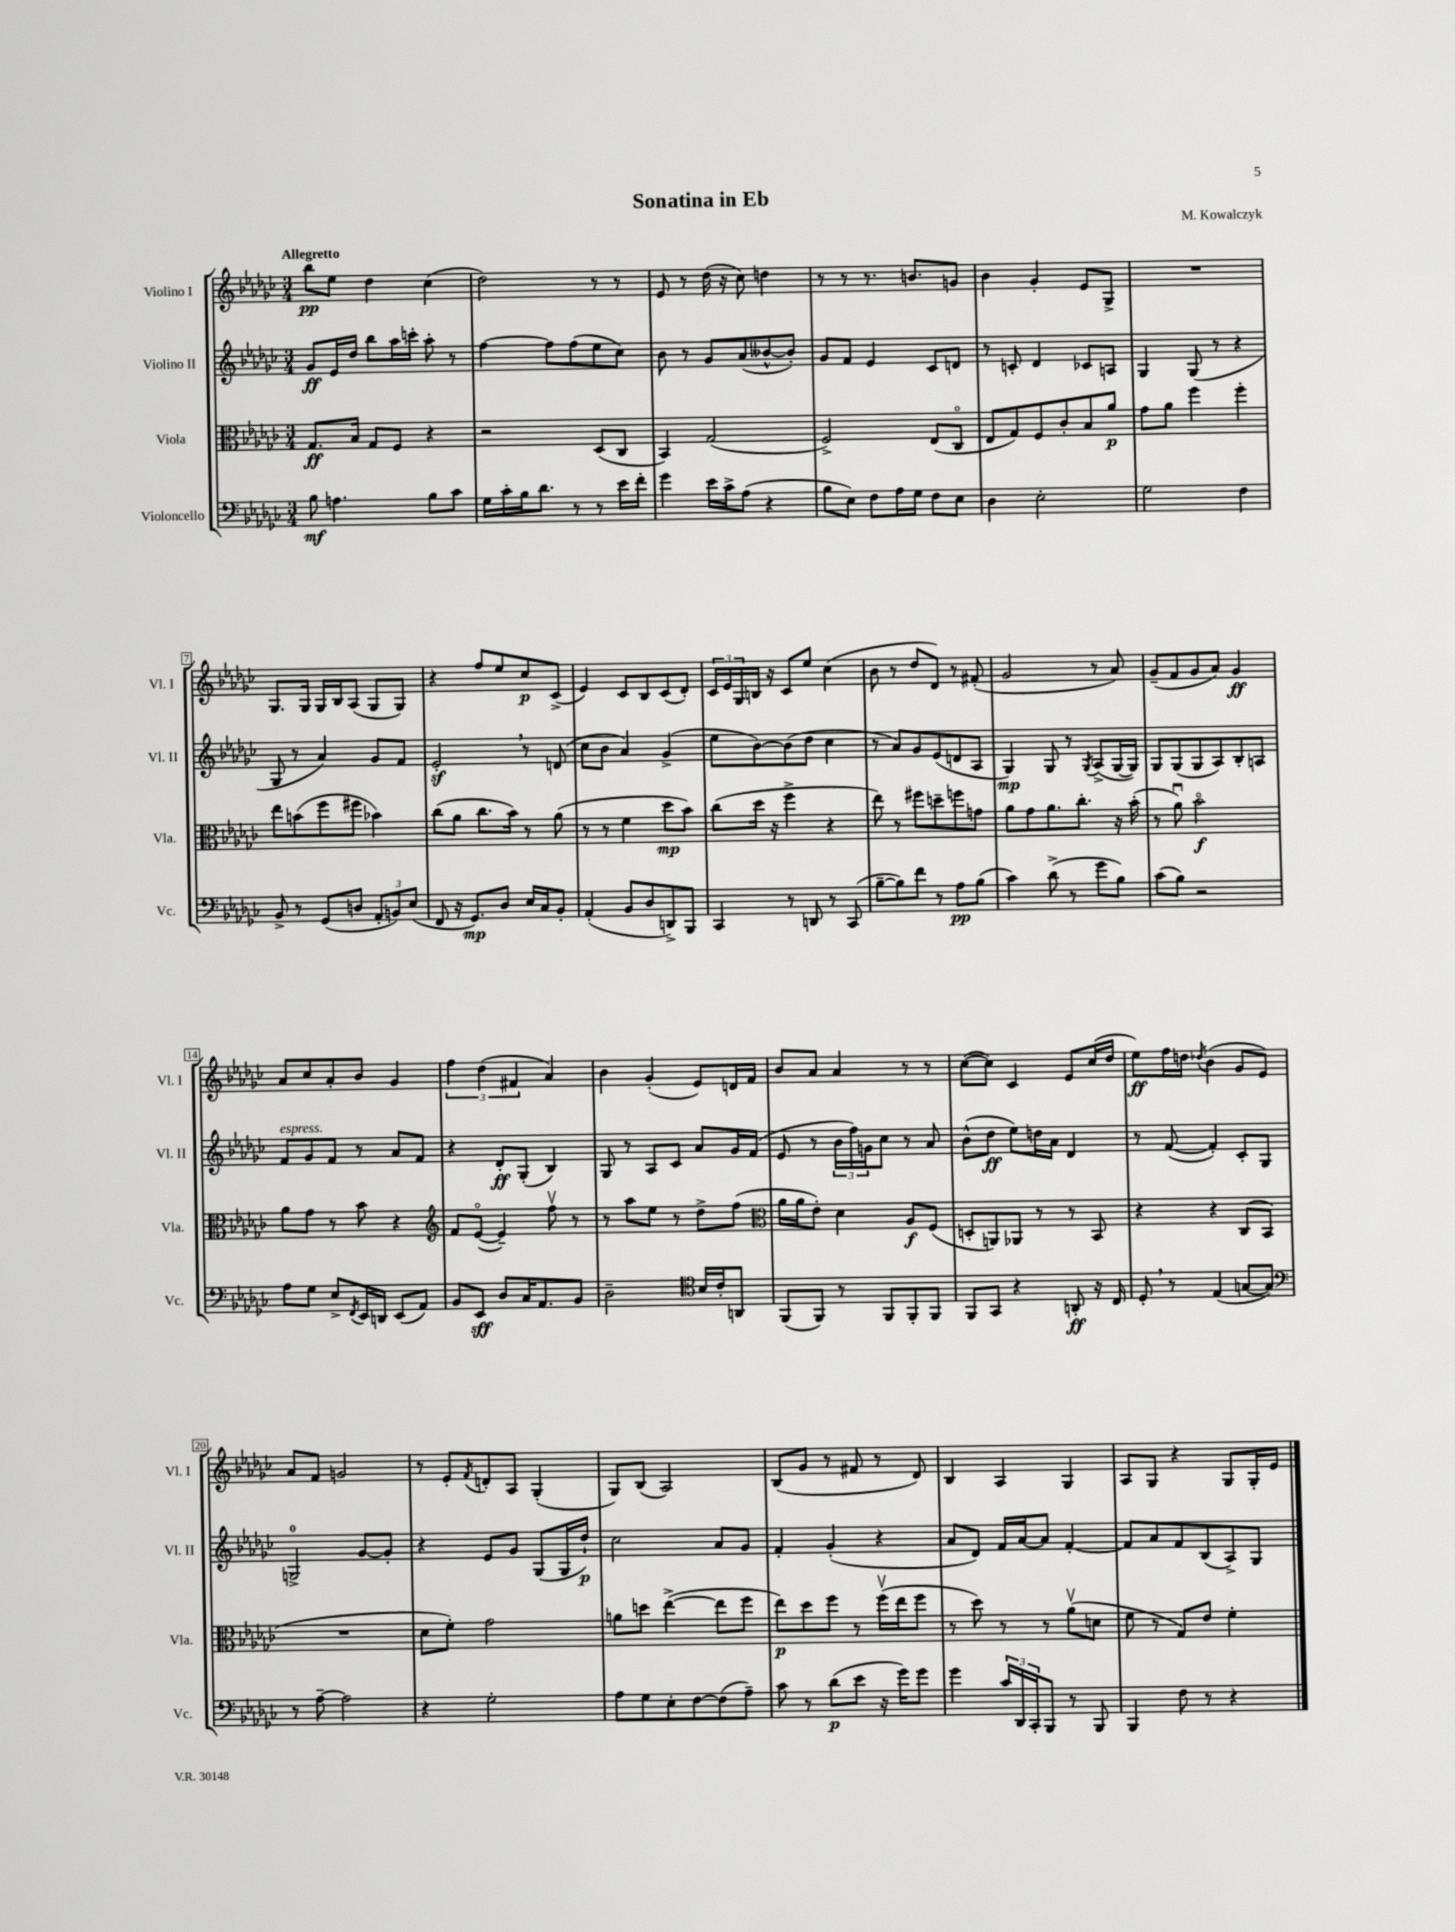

**kern	**kern	**kern	**kern
*staff4	*staff3	*staff2	*staff1
*clefF4	*clefC3	*clefG2	*clefG2
*k[b-e-a-d-g-c-]	*k[b-e-a-d-g-c-]	*k[b-e-a-d-g-c-]	*k[b-e-a-d-g-c-]
*M3/4	*M3/4	*M3/4	*M3/4
8B-	8.G-	8g-	8bb-
4.A	.	16e-	8ee-
.	16B-	16dd-	.
.	8G-	8bb-	4dd-
.	8F	16aa-	.
.	.	16ccc'	.
8B-	4r	8aa-'	(4cc-
8c-	.	8r	.
=	=	=	=
16G-	2r	[4ff	2dd-)
16c-'	.	.	.
16B-	.	.	.
8.d-	.	.	.
.	.	8ff]	.
8r	.	(8ff	.
8r	(8D-	8ee-	8r
16e-	8C-	8cc-)	8r
16f'	.	.	.
=	=	=	=
4g-	4BB-)	8b-	8e-
.	.	8r	8r
16e-	(2G-	8g-	(16dd-
16c-^	.	.	16r
(8A-	.	(8a-	8cc-)
4r	.	[8b--^^	4dd
.	.	8b--'])	.
=	=	=	=
8B-	2F^)	8g-	8r
8E-)	.	8f	8r
8F	.	4e-	8.r
16A-	.	.	.
16G-	.	.	8.b
8F	(8E-	8c-	.
8E-	8C-o	8d	8g
=	=	=	=
4D-	8E-	8r	4b-
.	8G-)	8c'	.
2E-'	8F	4d-	4g-'
.	8c-'	.	.
.	8B-	8c-	8e-
.	8a-	8A	8G-^
=	=	=	=
2G-	8g-	4G-	2.r
.	8a-	.	.
.	4ff	(8G-	.
.	.	8r	.
4F	4ff'	4r	.
=	=	=	=
8BB-^	8ee-	8G-	8.G-
8r	(8b	8r	.
.	.	.	16G-
(8GG-	8ff	4a-)	16G-
.	.	.	16B-
8D	8ff#	.	(8A-
12AA-'	4b-)	8g-	8G-
12BB)	.	.	.
.	.	8f	8G-)
(12E-	.	.	.
=	=	=	=
8FF	(8cc-	2e-'	4r
16r	8a-	.	.
8.GG-)	.	.	.
.	8.cc-	.	8ff
8D-	.	.	8ee-
.	16b-)	.	.
16E-	8r	8r	8cc-
16C-	.	.	.
8BB-'	(8a-	(8d	(8c-^
=	=	=	=
(4AA-'	8r	8cc-	4e-)
.	8r	8b-	.
8BB-	4f	4a-)	8c-
8D-	.	.	8B-
8DD^)	8dd-	(4g-^	(8c-
8BBB-	8b-)	.	8d-')
=	=	=	=
4CC-	(8cc-	8ee-	24c-
.	.	.	24e-
.	.	.	24G-
.	16dd-	[8b-)	16B
.	16r	.	16r
8r	4ff^	(8b-]	8c-
8DD	.	8dd-	8ee-
8r	4r	4cc-	(4cc-
(8CC-	.	.	.
=	=	=	=
[8B-~	8ee-)	8r	8b-
8B-])	8r	8a-)	8r
8f	8ff#	8g-	8dd-
8r	8dd~	(8e-	8d-)
8A-	8ff	8d	8r
(8B-	8g	8A-	(8f#'
=	=	=	=
4c-)	8a-	4G-)	2g-
.	8g-	.	.
(8d-^	8.a-	8G-	.
8r	.	8r	.
.	8.cc-'	.	.
.	.	8qG-	.
8g-	.	(8A-^	8r
8B-)	16r	[16G-	8a-)
.	(16b-'	16G-])	.
=	=	=	=
(8c-	8r	8G-	(8g-~
8B-)	8a-u)	(8G-	8f
2r	2b-o	8G-	8g-
.	.	8A-)	8a-)
.	.	8B-'	4g-
.	.	8A	.
=	=	=	=
8A-	8a-	8f	8a-
8G-	8g-	8g-	8cc-
8E-^	8r	8f	8a-'
8qFF	.	.	.
16EE-	8b-	8r	8b-
16DD	.	.	.
(8EE-	4r	8a-	4g-
8AA-)	.	8f	.
=	=	=	=
*	*clefG2	*	*
8BB-	8f	4r	6ff
8EE-	([8e-o	.	.
.	.	.	(6dd-
8D-	4e-~])	8d-'	.
.	.	.	6f#
16C-	.	(8G-'	.
8.AA-	.	.	.
.	8ffv	4B-)	4a-)
8BB-	8r	.	.
=	=	=	=
2D-~	8r	8G-	4b-
.	8aa-	8r	.
.	8ee-	8A-	(4g-'
.	8r	8c-	.
*clefC4	*	*	*
16B-	8dd-^	8a-	8e-)
16c-'	.	.	.
8AA	(8ff	16g-	16d
.	.	(16f	16f
=	=	=	=
*	*clefC3	*	*
(8FF	16a-	8e-	8b-
.	16a-	.	.
8FF)	8e-')	8r	8a-
8r	4d-	24b-	4a-
.	.	24ff)	.
.	.	24g	.
8FF	.	8cc-	.
8FF'	8A-	8r	8r
8FF	(8F	8a-	8r
=	=	=	=
8FF	8D'	(8b-^^	([8cc-
8GG-	8AA)	8dd-	8cc-])
4r	8AA-	8ee-)	4c-
.	8r	16dd	.
.	.	16a-	.
8AA'	8r	4d-	8e-
16r	8BB-	.	(16cc-
16C-	.	.	16dd-
=	=	=	=
8D-'	4r	8r	8ee-)
8r	.	([8f	16ff
.	.	.	16dd
.	.	.	8qdd-
(4E-	4r	4f'])	(4b-
[8G	(8C-	8c-'	8g-
8G])	8BB-	8G-	8e-)
=	=	=	=
*clefF4	*	*	*
8r	2.r	2G^	8a-
[8A-~	.	.	8f
2A-]	.	.	2g
.	.	[8g-	.
.	.	8g-']	.
=	=	=	=
4r	8d-	4r	8r
.	8f')	.	8e-'
.	.	.	8qf
2G-'	2g-	8e-	8d'
.	.	8g-	8A-
.	.	(8G-	(4G-'
.	.	16G-	.
.	.	16dd-`)	.
=	=	=	=
8A-	8a	2cc-	8G-)
8G-	8dd	.	(8B-
8E-'	([4ee-^	.	2A-)
[8F	.	.	.
(8F]	8ee-]	8a-	.
8A-~)	8ff	8g-	.
=	=	=	=
8c-	8ee-)	4f'	(8B-
8r	8dd-	.	8g-
(8d-	8ff	(4g-'	8r
8e-	8r	.	8f#
16r	(16ffv	4r	8r
16g-)	16ee-	.	.
8g-	8ff	.	8d-)
=	=	=	=
4g-	8r	8a-	4B-
.	8dd-)	8d-)	.
24c-	8r	16f	4A-
24DD-	.	.	.
.	.	[16a-	.
24CC-'	.	.	.
8BBB-	8r	8a-]	.
8r	(8a-v	[4f'	4G-
8BBB-	8d	.	.
=	=	=	=
4BBB-	8f	8f]	8A-
.	8r	8a-	8G-
8F	8G-)	8f	4r
8r	8e-	(8B-	.
4r	4f'	8A-^)	8G-
.	.	8G-	16G-'
.	.	.	16e-
==	==	==	==
*-	*-	*-	*-
